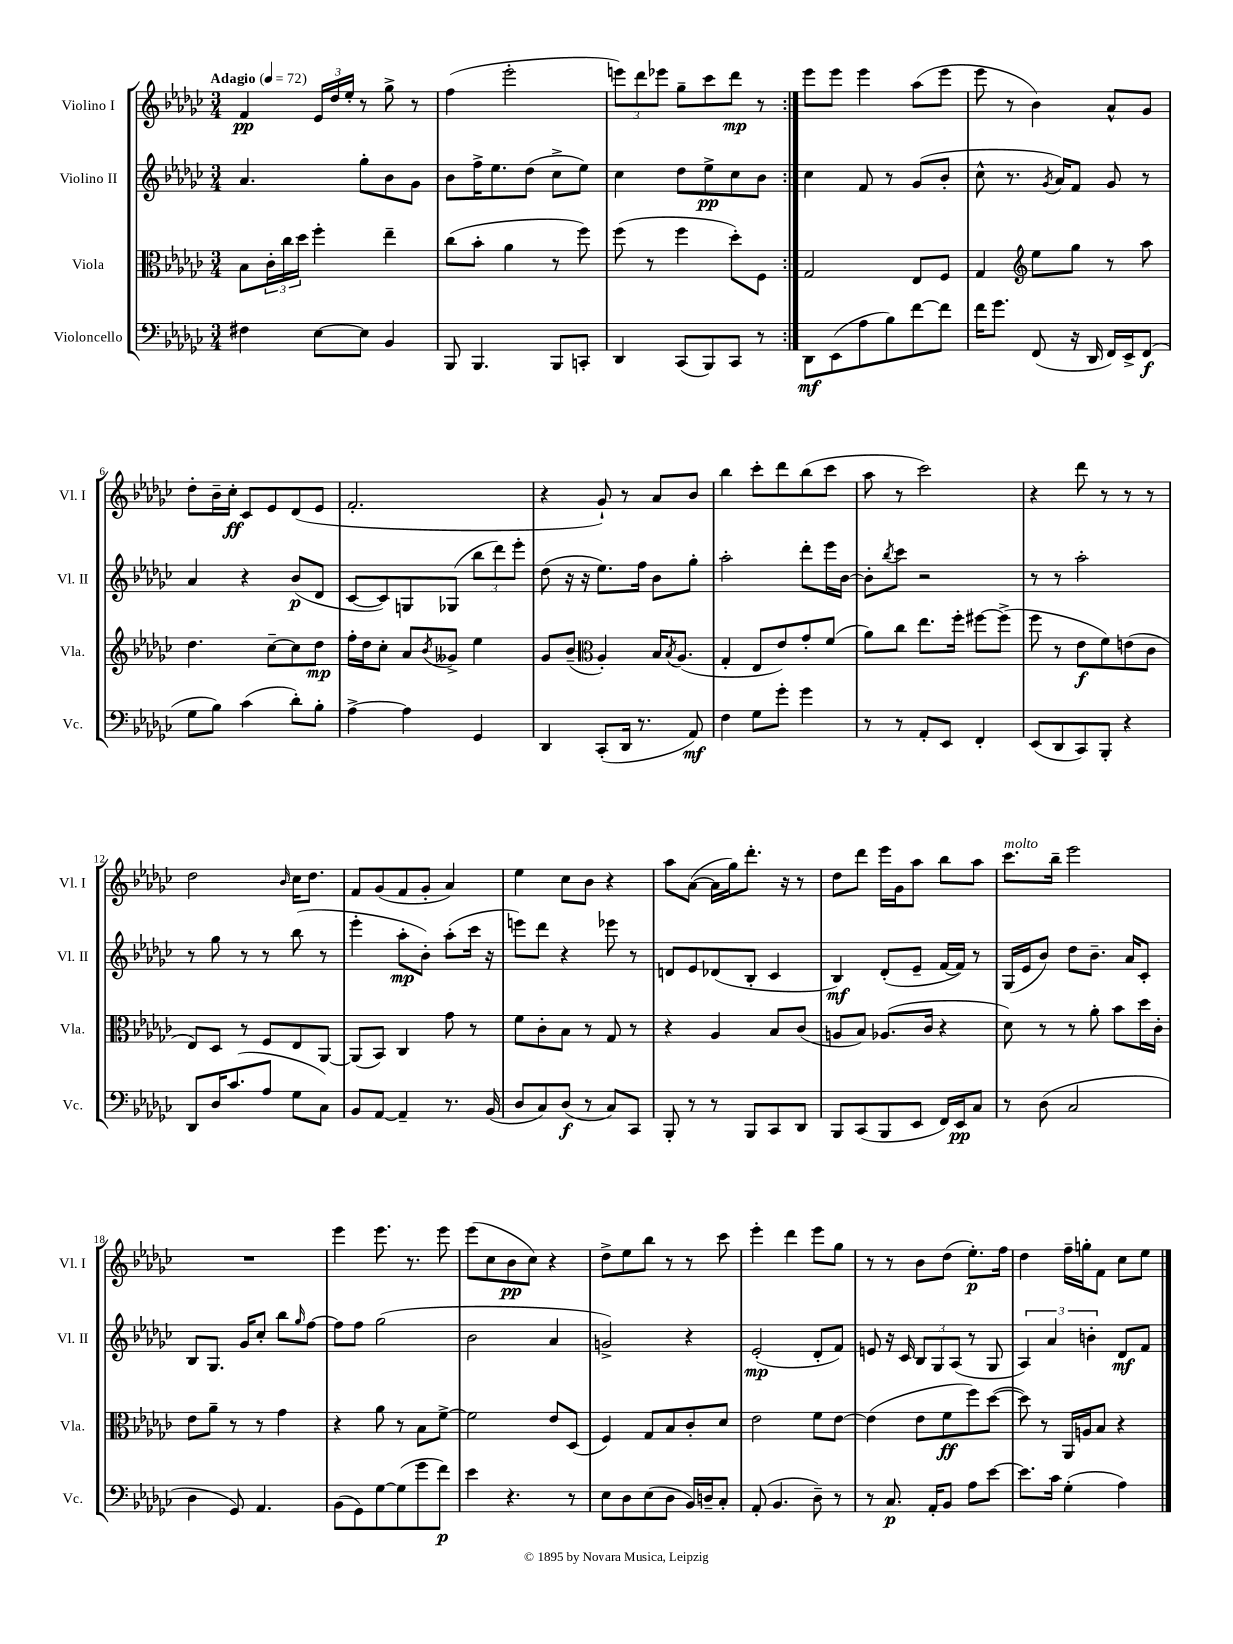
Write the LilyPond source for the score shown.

<<
\new StaffGroup <<
\new Staff = "s0" \with { instrumentName = "Violino I" shortInstrumentName = "Vl. I" } {
    \clef treble \key ges \major \numericTimeSignature \time 3/4 \tempo "Adagio" 4 = 72
    \repeat volta 2 { f'4\pp \tuplet 3/2 { ees'16 des''16 ees''16-. } r8 ges''8-> r8 |
    f''4( ees'''2-. |
    \tuplet 3/2 { e'''8) des'''8 ees'''8 } ges''8-- ces'''8 des'''8\mp r8 | }
    ees'''8 ees'''8 ees'''4 aes''8( ees'''8 |
    ees'''8 r8 bes'4) aes'8-^ ges'8 |
    des''8-. bes'16-- ces''16-.\ff ces'8 ees'8 des'8( ees'8 |
    f'2.-. |
    r4 ges'8-!) r8 aes'8 bes'8 |
    bes''4 ces'''8-. des'''8 bes''8( ces'''8 |
    aes''8 r8 ces'''2) |
    r4 des'''8 r8 r8 r8 |
    des''2 \grace { bes'16 } ces''16 des''8. |
    f'8 ges'8( f'8 ges'8-. aes'4) |
    ees''4 ces''8 bes'8 r4 |
    aes''8 aes'8~( aes'16 ges''16) des'''8.-. r16 r8 |
    des''8 des'''8 ees'''16 ges'16 aes''8 bes''8 aes''8 |
    ces'''8.^\markup { \italic "molto" } bes''16-- ees'''2 |
    R2. |
    ees'''4 ees'''8. r8. ees'''8 |
    ees'''8( ces''8 bes'8\pp ces''8) r4 |
    des''8-> ees''8 bes''8 r8 r8 ces'''8 |
    ees'''4-. des'''4 ees'''8 ges''8 |
    r8 r8 bes'8 des''8( ees''8.-.\p) f''16 |
    des''4 f''16-- g''16-. f'8 ces''8 ees''8 \bar "|." |
}
\new Staff = "s1" \with { instrumentName = "Violino II" shortInstrumentName = "Vl. II" } {
    \clef treble \key ges \major \numericTimeSignature \time 3/4
    \repeat volta 2 { aes'4. ges''8-. bes'8 ges'8 |
    bes'8 f''16-> ees''8. des''8( ces''8-> ees''8) |
    ces''4 des''8 ees''8->\pp ces''8 bes'8 | }
    ces''4 f'8 r8 ges'8( bes'8-. |
    ces''8-^ r8. \acciaccatura { ges'8 } aes'16) f'8 ges'8 r8 |
    aes'4 r4 bes'8\p( des'8 |
    ces'8~ ces'8) g8 ges8( \tuplet 3/2 { bes''8 des'''8) ees'''8-. } |
    des''8( r16 r16 ees''8.) f''16 bes'8 ges''8-. |
    aes''2-. des'''8-. ees'''16 bes'16~ |
    bes'8-. \acciaccatura { bes''8 } ces'''8 r2 |
    r8 r8 aes''2-. |
    r8 ges''8 r8 r8 bes''8( r8 |
    ees'''4-. aes''8-.\mp bes'8-.) aes''8-.( ces'''16 r16 |
    e'''8) des'''8 r4 ees'''8 r8 |
    d'8 ees'8 des'8( bes8-. ces'4 |
    bes4\mf) des'8-.( ees'8-- f'16~ f'16) r8 |
    ges16( ees'16 bes'8) des''8 bes'8.-- aes'16 ces'8-. |
    bes8 ges8. ges'16 ces''8-. bes''8 \grace { ges''16 } f''8~ |
    f''8 f''8 ges''2( |
    bes'2 aes'4 |
    g'2->) r4 |
    ees'2-.\mp( des'8-. f'8) |
    e'8 r16 ces'16 \tuplet 3/2 { bes8 ges8 aes8( } r8 ges8 |
    \tuplet 3/2 { aes4) aes'4 b'4-. } des'8\mf f'8 \bar "|." |
}
\new Staff = "s2" \with { instrumentName = "Viola" shortInstrumentName = "Vla." } {
    \clef alto \key ges \major \numericTimeSignature \time 3/4
    \repeat volta 2 { bes8 \tuplet 3/2 { ces'16-. ces''16 des''16 } f''4-. ees''4-- |
    ces''8( bes'8-. aes'4 r8 f''8) |
    f''8( r8 f''4 des''8-.) f8 | }
    ges2 ees8 f8 |
    ges4 \clef treble ees''8 ges''8 r8 aes''8 |
    des''4. ces''8~-- ces''8 des''8\mp |
    f''16-. des''16 ces''8-. aes'8 \acciaccatura { bes'8 } geses'8-> ees''4 |
    ges'8 bes'8--( \clef alto aes4-.) bes16 \acciaccatura { bes8 } aes8.( |
    ges4-. ees8 ees'8) ges'8-. f'8( |
    aes'8) ces''8 ees''8. f''16-. fis''8~ fis''8->( |
    f''8 r8 ees'8\f f'8) e'8( ces'8 |
    ees8) des8 r8 f8 ees8 aes,8~ |
    aes,8( bes,8) ces4 ges'8 r8 |
    f'8 ces'8-. bes8 r8 ges8 r8 |
    r4 aes4 bes8 ces'8( |
    a8 bes8) aes8.( ces'16 r4 |
    des'8) r8 r8 aes'8-. bes'8 des''16 ces'16-. |
    ees'8 aes'8-- r8 r8 ges'4 |
    r4 aes'8 r8 bes8 f'8~-> |
    f'2 ees'8 des8( |
    f4) ges8 bes8 ces'8-. des'8 |
    ees'2 f'8 ees'8~ |
    ees'4( ees'8 f'8\ff f''8) des''8~( |
    des''8) r8 aes,16 a16 bes8 r4 \bar "|." |
}
\new Staff = "s3" \with { instrumentName = "Violoncello" shortInstrumentName = "Vc." } {
    \clef bass \key ges \major \numericTimeSignature \time 3/4
    \repeat volta 2 { fis4 ees8~ ees8 bes,4 |
    bes,,8 bes,,4. bes,,8 c,8-. |
    des,4 ces,8( bes,,8) ces,8 r8 | }
    des,8\mf ees,8( aes8 bes8) f'8~ f'8 |
    f'16 ges'8. f,8( r16 des,16 f,16) ees,16-> f,8\f( |
    ges8 bes8) ces'4( des'8-.) bes8-. |
    aes4~-> aes4 ges,4 |
    des,4 ces,8-.( des,16 r8. aes,8\mf) |
    f4 ges8 ges'8-. ges'4 |
    r8 r8 aes,8-. ees,8 f,4-. |
    ees,8( des,8 ces,8) bes,,8-. r4 |
    des,8 des16 ces'8.( aes8 ges8 ces8) |
    bes,8 aes,8~ aes,4-- r8. bes,16( |
    des8 ces8) des8\f( r8 ces8) ces,8 |
    bes,,8-. r8 r8 bes,,8 ces,8 des,8 |
    bes,,8 ces,8( bes,,8 ees,8 f,16) ees,16\pp ces8 |
    r8 des8( ces2 |
    des4 ges,8) aes,4. |
    bes,8( ges,8) ges8~ ges8( ges'8 f'8\p) |
    ees'4 r4. r8 |
    ees8 des8 ees8( des8 bes,16) d16-- ces8-. |
    aes,8-.( bes,4. des8--) r8 |
    r8 ces8.\p aes,16-. bes,8 aes8 ees'8~ |
    ees'8. ces'16 ges4-.( aes4) \bar "|." |
}
>>
>>
